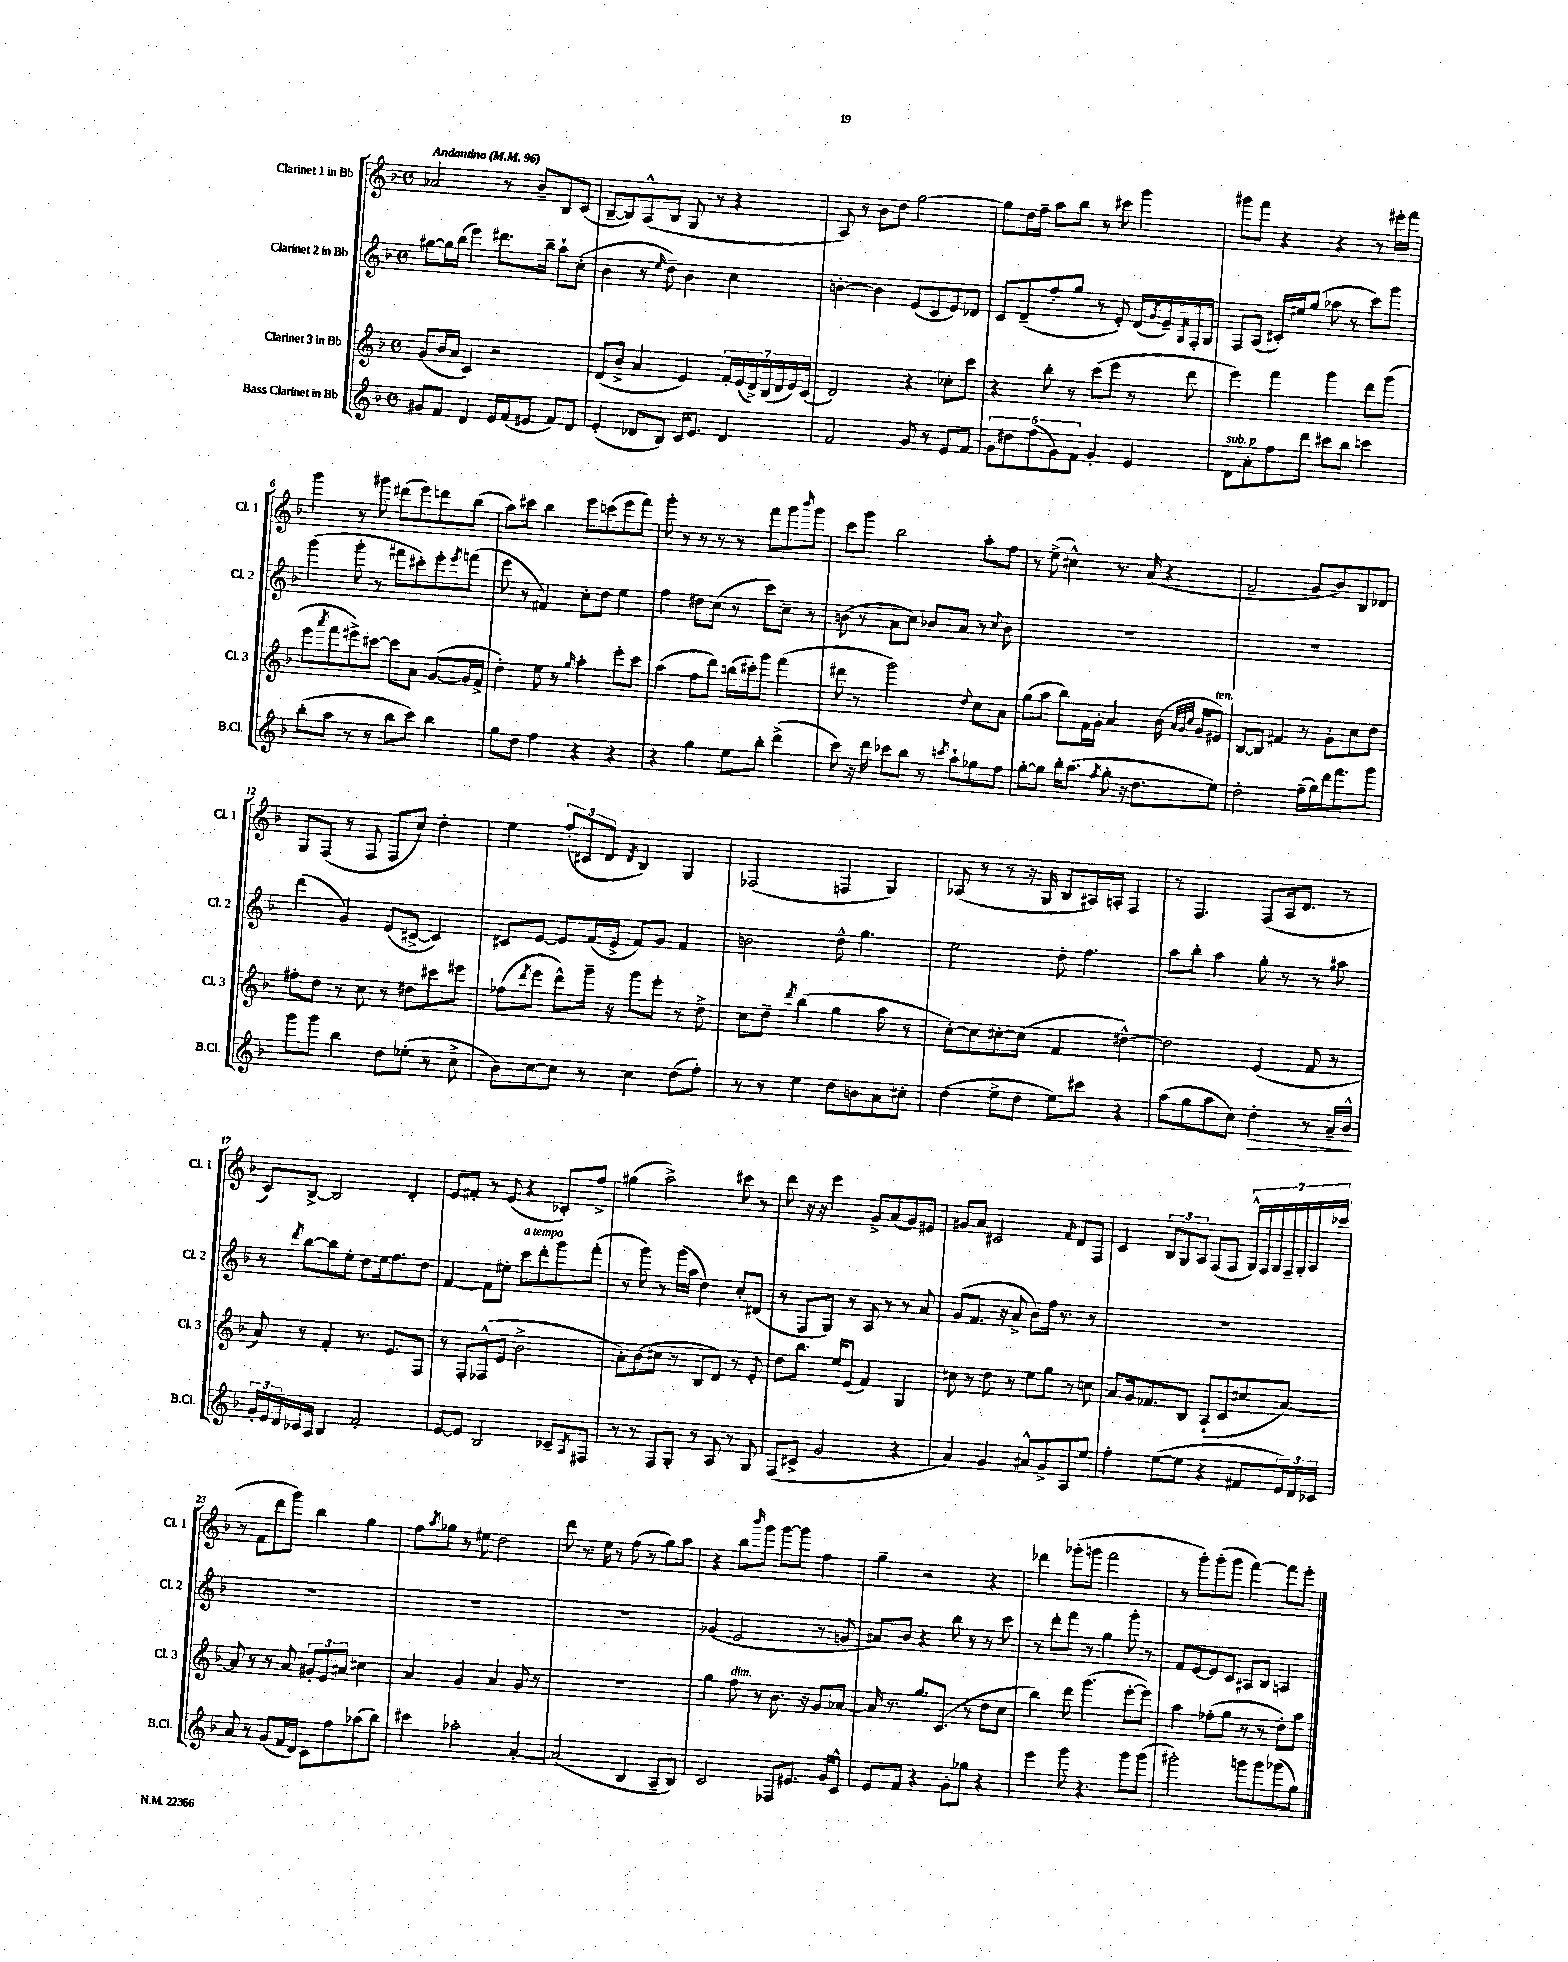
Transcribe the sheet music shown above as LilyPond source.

<<
\new StaffGroup <<
\new Staff = "s0" \with { instrumentName = "Clarinet 1 in Bb" shortInstrumentName = "Cl. 1" } {
    \clef treble \key f \major \defaultTimeSignature \time 4/4 \tempo "Andantino" 4 = 96
    aes'2 r8 bes'8-- bes8 c'8( |
    bes8~-- bes8) a8-^( bes8 g8 r8 r4 |
    a8) r8 bes'8 d''8 g''2~ |
    g''8 d''16 f''16-- a''8 bes''8 r8 cis'''8 g'''4 |
    gis'''8 f'''8 r4 r4 r8 eis'''16-. f'''16 |
    g'''4 r8 gis'''8 dis'''8( e'''8) d'''8 bes''8( |
    a''8) cis'''8 bes''4 e'''8 c'''8( e'''8 f'''8) |
    g'''8-. r8 r8 r8 r8 f'''8 g'''8 \grace { bes'''16 } g'''8 |
    c'''8 g'''8 bes''2 a''8-. f''8 |
    r8 e''8->( cis''4-^) r8. a'16( r4 |
    f'2-- g'8 bes'8) bes8 des'8 |
    g8 f8( r8 f8 f8 c''8) d''4-. |
    e''4 \tuplet 3/2 { f''8-.( cis'8 d'8 } \acciaccatura { d'8 } bes4) g4 |
    fes2( f4 g4) |
    aes8( r8 r8 r16 g16 bes8 ais16) a16-. f4 |
    r8 f4. f8( a16 d'8. r8 |
    c'8) bes8~-> bes2 d'4-. |
    e'8 fis'8-. r8 e'8( r4 ces'8-.) f''8-> |
    gis''4( a''2->) cis'''8 r8 |
    d'''8 r16 r16 e'''4 g'8-> a'8( g'8) eis'8 |
    gis'8 a'8 cis'2 \grace { f'16 } d'8 f8 |
    c'4 \tuplet 3/2 { bes8 g8 a8 } f8( f8 \tuplet 7/4 { g16-^) f16 g16 f16-- g16-. a16 ces'''16( } |
    r8 f'8 d'''8 g'''8) bes''4 g''4 |
    f''8 \acciaccatura { a''8 } ges''8 r8 eis''8 d''2 |
    d'''8 r8. e''16 r8 f''8( r8 g''8) a''8 |
    r4 bes''8 \grace { bes'''16 } g'''8 g'''8~ g'''8 f''4 |
    g''4-- r2 r4 |
    des'''4 ges'''8-.( g'''8 f'''2 |
    r8 g'''8-.) g'''8-.( g'''8 f'''4~) f'''8 e'''8-. \bar "|." |
}
\new Staff = "s1" \with { instrumentName = "Clarinet 2 in Bb" shortInstrumentName = "Cl. 2" } {
    \clef treble \key f \major \defaultTimeSignature \time 4/4
    gis''8~ gis''16 bes''16( e'''4) dis'''8. bes''16-- a''8-! c''8-.( |
    bes'4 r8 \grace { e''16 } d''8--) bes'4 c''4 |
    b'4~-. b'4 e'8( c'8 e'8) des'8 |
    c'8 d'8--( f''8-. g''8 r8 e'8-.) d'16( \acciaccatura { g'8 } e'16--) \acciaccatura { g8 } f16-. g16 |
    f8 a8( cis'16-.) eis''16 g''8( aes''8 r8 c'''8) g'''8 |
    g'''4( g'''8-. r8 fis'''8 cis'''8-.) e'''8-. \acciaccatura { e'''8 } f'''8( |
    e'''8 r8 fis'4) c''8-. d''8 e''4 |
    f''4 dis''8 c''8( r8 c'''8) c''8-- r8 |
    b'8( r8 a'8 c''8) bes'8 a'8 r8 \appoggiatura { c''8 } bes'8 |
    R1 |
    R1 |
    d'''4( g'4) e'8( cis'8~-> cis'4) |
    cis'8 e'8~ e'8 f'16( e'16-> f'8) g'8 f'4 |
    b'2 d''8-^ g''4. |
    e''2 d''8-. f''4. |
    a''8 bes''8-. a''4 g''8-. r8 r8 ais''8 |
    r8 \acciaccatura { d'''8 } bes''8~ bes''8 e''8-. d''8 e''16 f''8. d''8 |
    f'4~ f'8 eis''8-. c'''8^\markup { \italic "a tempo" } d'''8-. g'''8 f'''8-.( |
    r8 g'''8) r8 g'''16( a''16 d''4) c''8-. dis'8( |
    r8 f8 g8) r8 a8 r8 r8 a'8 |
    g'8( f'8. r16 a'8-> bes'8) f''16 r8. r8 |
    R1 |
    R1 |
    R1 |
    R1 |
    ges'4( e'2 r8 g'8 |
    ais'8) bes'8 r4 bes''8 r8 r8 c'''8 |
    r8 d'''8-. f'''8 r8 g''4 g'''8-. r8 |
    f'8 e'8~ e'8 c'8 ais8 bes8 a4 \bar "|." |
}
\new Staff = "s2" \with { instrumentName = "Clarinet 3 in Bb" shortInstrumentName = "Cl. 3" } {
    \clef treble \key f \major \defaultTimeSignature \time 4/4
    g'8( bes'16 a'16 c'4) r2 |
    d'8( bes'8-> a'4 e'4) \tuplet 7/4 { f'16-. e'16( d'16->) bes16( d'16 e'16) c'16( } |
    d'2) r4 ces''8-. c'''8 |
    r4 bes''8-. r8 c'''8( e'''8 r8 d'''8 |
    e'''4) f'''4 g'''4 d'''8 g'''8( |
    e'''8 \acciaccatura { a'''8 } f'''8 eis'''8->) cis'''8~ cis'''8 a'8 g'8~( g'16 f'16-> |
    d''4-.) e''8 r8 \grace { g''16 } a''4-. e'''8-. c'''8 |
    a''4( f''8 d'''8) b''16( cis'''16-.) g'''8 f'''4( |
    dis'''8 r8 g'''2) \appoggiatura { d''8 } c''8 a'8 |
    g''8( a''8 bes''8) f'16 g'16-. a'4 bes'16( \grace { a'32 g'32 c''32 } g'16 eis'8^\markup { \italic "ten." }) |
    bes8~ bes8 fis'4 r8 g'8-. c''8 d''8 |
    fis''8-. d''8 r8 c''8 r8 dis''8 cis'''8 eis'''8 |
    fes''8( \acciaccatura { d'''8 } e'''8 d'''8-^) g'''16-- r16 g'''8 e'''8-. r8 d''8-> |
    c''8 d''8-- \acciaccatura { d'''8 } bes''4( g''4 a''8 r8 |
    c''8~-.) c''8 cis''8~-. cis''8( f'4 dis''4~-^) |
    dis''2 e'4( f'8 r8 |
    a'8) r8 f'4-. r8. e'8. f8 |
    r8 f8-. fes8-^( e'8 bes'2-> |
    a'8-.) bes'8( cis''8 r8 bes8 d'8) r8 e'8-. |
    d''8 bes''8. e''16 e'8( f'4) g4 |
    cis''8 r8 d''8 r8 e''8 g''8 r8 c''8 |
    a'8 g'16 fes'8. bes8 a8-!( c'8 cis''8 a'8~) |
    a'8 r8 r8 a'8 \tuplet 3/2 { gis'8-. e'8 ais'8 } cis''4 |
    a'4 g'4 a'4 g'8 r8 |
    R1 |
    g''4 f''8^\markup { \italic "dim." } r8 bes'8. r16 g'8 aes'8~ |
    aes'16 r8. g''8. c'8.( r8 d''8 c''8 |
    bes''4) d'''8 g'''4.( e'''8~-. e'''8) |
    a''4 fes''8-.( g''8 r8 r8 d''8-.) a''8 \bar "|." |
}
\new Staff = "s3" \with { instrumentName = "Bass Clarinet in Bb" shortInstrumentName = "B.Cl." } {
    \clef treble \key f \major \defaultTimeSignature \time 4/4
    gis'8 f'8 d'4 e'16 f'16( eis'8 f'8) d'8 |
    e'4-.( des'8 bes8) c'16 e'8. des'4 |
    f'2 g'8 r8 e'8 f'8 |
    \tuplet 5/4 { g'8 dis''8 f''8( g'8) f'8 } g'4-. e'4 |
    d'8^\markup { \italic "sub. p" } a'8-. f''8 d'''8 cis'''8 bes''8 c'''4 |
    bes''8-.( a''8 r8 r8 bes''8 c'''8) bes''4 |
    g''8 d''8 f''4 r4 r4 |
    r4 g''4 e''8 bes''8-. d'''4->( |
    c'''8) r16 d'''16 ces'''8 bes''8 r8 \acciaccatura { c'''8 } a''8-! ges''8 f''8 |
    g''8~-. g''8 bes''16-. a''8.( \acciaccatura { f''8 } g''8-. r16 d''8. e''8) |
    d''2-. f''16--( g''16) d'''16 f'''8. g'''8 |
    g'''8 g'''8 bes''4 d''8 ees''8-.( r8 c''8-> |
    bes'8) c''8~ c''8 r8 c''4 d''8( f''8-.) |
    r8 r8 e''4 d''8 b'8 a'8 cis''8-. |
    d''4( e''8-> d''8 e''8) cis'''8 r4 |
    a''8( g''8 a''8 c''8) d''4-.\> r8 a'16-- bes'16-^\! |
    \tuplet 3/2 { g'16-. e'16 d'16 } ces'16 a16 bes4 f'2-. |
    e'8~ e'8 bes2 ces'8-- \acciaccatura { a8 } fis8 |
    r8 r8 f8 g8-. r8 a8 r8 g8 |
    f8( cis'8-> g'2 r4 |
    a'4) g'4 ais'8-^ g'8-> a8 e''8 |
    f''4-. e''8~( e''8 r4 fis'8 \tuplet 3/2 { e'16) d'16 ces'16 } |
    a'8 r8 g'8( f'16 d'16) c'8 f''8 aes''8( bes''8) |
    cis'''4 aes''2-. a'4~-. |
    a'2( bes4 a8-- bes8) |
    c'2 fes8 eis'8. g'16 c'8-^ |
    e'8 f'8 r4 g'8-. ges''8 r4 |
    e'''4 g'''8 r4. g'''8 g'''8( |
    gis'''2-.) g'''8 g'''8 ges'''8( g''8) \bar "|." |
}
>>
>>
